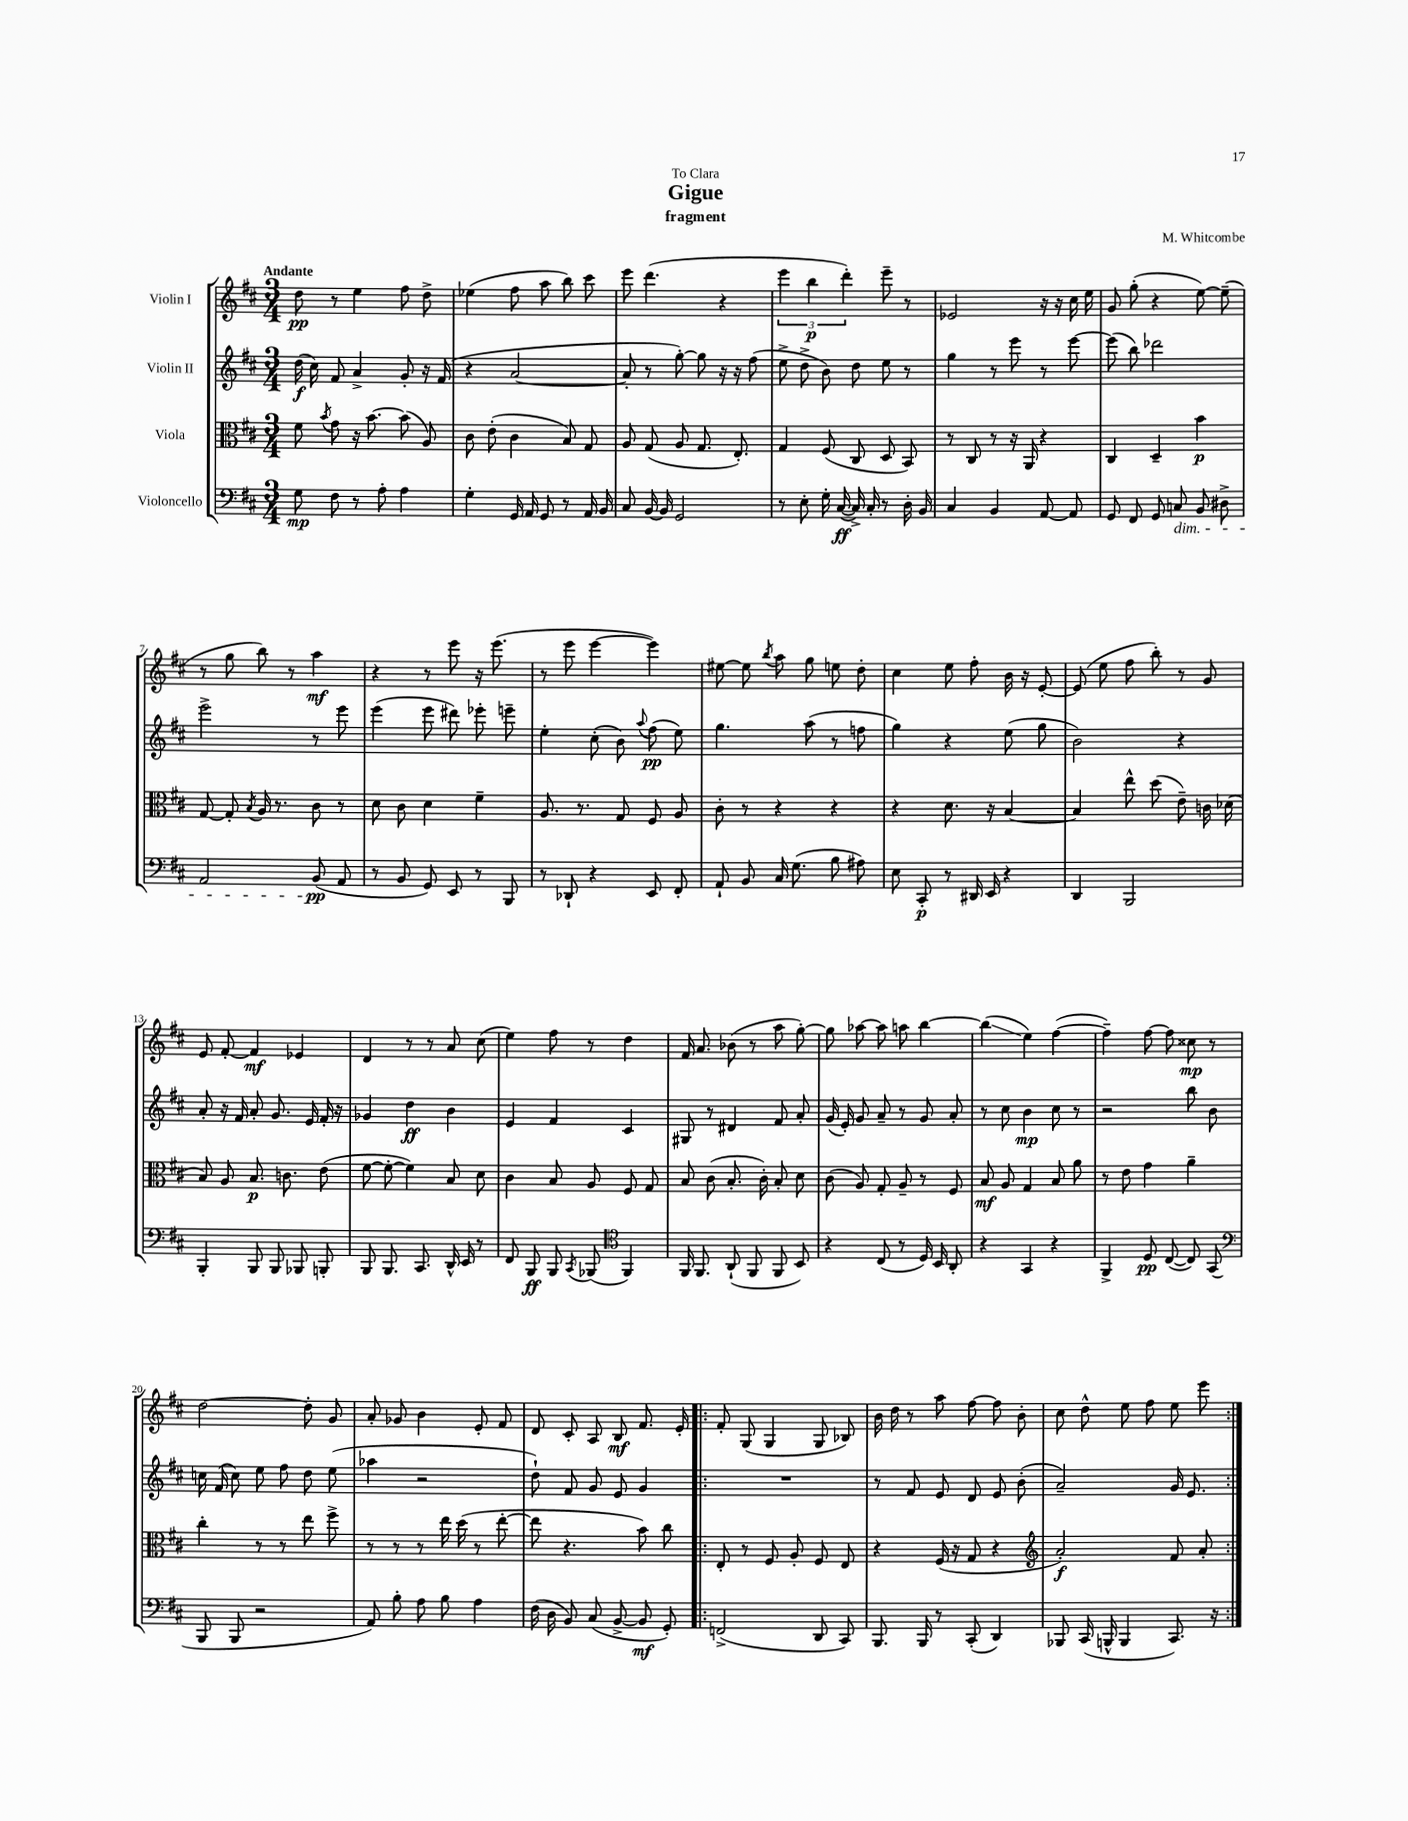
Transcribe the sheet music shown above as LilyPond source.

\header { title = "Gigue" composer = "M. Whitcombe" subtitle = "fragment" dedication = "To Clara" }
<<
\new StaffGroup <<
\new Staff = "s0" \with { instrumentName = "Violin I" } {
    \clef treble \key d \major \numericTimeSignature \time 3/4 \tempo "Andante"
    \autoBeamOff d''8\pp r8 e''4 fis''8 d''8-> |
    ees''4( fis''8 a''8 b''8) cis'''8 |
    e'''8 d'''4.( r4 |
    \tuplet 3/2 { e'''4 b''4\p d'''4-.) } e'''8-- r8 |
    ees'2 r16 r16 cis''16 e''16 |
    g'8 g''8-.( r4 e''8~) e''8--( |
    r8 g''8 b''8) r8 a''4\mf |
    r4 r8 e'''8 r16 e'''8.( |
    r8 e'''8 e'''4~ e'''4) |
    eis''8~ eis''8 \acciaccatura { b''8 } a''8 g''8 e''8 d''8-. |
    cis''4 e''8 fis''8-. b'16 r16 e'8~-. |
    e'8( e''8 fis''8 b''8-.) r8 g'8 |
    e'8 fis'8~-. fis'4\mf ees'4 |
    d'4 r8 r8 a'8 cis''8( |
    e''4) fis''8 r8 d''4 |
    fis'16 a'8. bes'8( r8 a''8 g''8~-.) |
    g''8 aes''8~ aes''8 a''8 b''4~ |
    b''4\glissando( e''4) fis''4~( |
    fis''4--) fis''8~ fis''8 cisis''8\mp r8 |
    d''2~ d''8-. g'8 |
    a'8-. ges'8 b'4 e'8-. fis'8 |
    d'8 cis'8-. a8 b8\mf fis'8. e'16-. |
    \repeat volta 2 { fis'8-. g8( g4 g8 bes8) |
    b'16 d''16 r8 a''8 fis''8~ fis''8 b'8-. |
    cis''8 d''8-^ e''8 fis''8 e''8 e'''8 | }
}
\new Staff = "s1" \with { instrumentName = "Violin II" } {
    \clef treble \key d \major \numericTimeSignature \time 3/4
    \autoBeamOff d''16\f( cis''16) fis'8 a'4-> g'8-. r16 fis'16( |
    r4 a'2~ |
    a'8-. r8 g''8~-.) g''8 r16 r16 fis''8( |
    e''8-> d''8-> b'8) d''8 e''8 r8 |
    g''4 r8 e'''8 r8 e'''8~ |
    e'''8( b''8) des'''2 |
    e'''2-> r8 e'''8 |
    e'''4( e'''8 dis'''8) ees'''8-. e'''8-- |
    e''4-. cis''8-.( b'8) \appoggiatura { a''8 } fis''8\pp( e''8) |
    g''4. a''8( r8 f''8 |
    g''4) r4 e''8( g''8 |
    b'2) r4 |
    a'8-. r16 fis'16 a'8-. g'8. e'16 fis'16-. r16 |
    ges'4 d''4\ff b'4 |
    e'4 fis'4 cis'4 |
    gis8 r8 dis'4 fis'8 a'8-. |
    g'16( e'16-.) g'8 a'8-- r8 g'8 a'8-. |
    r8 cis''8 b'4\mp cis''8 r8 |
    r2 b''8 b'8 |
    c''16 fis'16( c''8) e''8 fis''8 d''8 e''8( |
    aes''4 r2 |
    d''8-!) fis'8 g'8 e'8 g'4 |
    \repeat volta 2 { R2. |
    r8 fis'8 e'8 d'8 e'8 b'8-.( |
    a'2--) g'16 e'8. | }
}
\new Staff = "s2" \with { instrumentName = "Viola" } {
    \clef alto \key d \major \numericTimeSignature \time 3/4
    \autoBeamOff fis'8 \acciaccatura { b'8 } g'8 r16 b'8.~ b'8( a8) |
    cis'8 e'8-.( cis'4 b8) g8 |
    a8 g8( a8 g8. e8.-.) |
    g4 fis8( cis8 d8 b,8) |
    r8 cis8 r8 r16 a,16 r4 |
    cis4 d4-- b'4\p |
    g8~ g8-. \acciaccatura { b8 } a16 r8. cis'8 r8 |
    d'8 cis'8 d'4 fis'4-- |
    a8. r8. g8 fis8 a8 |
    cis'8-. r8 r4 r4 |
    r4 d'8. r16 b4~ |
    b4 e''8-^ d''8( e'8--) c'16 des'16( |
    b8) a8 b8.\p c'8. e'8( |
    fis'8~ fis'8~-. fis'4) b8 d'8 |
    cis'4 b8 a8 fis8 g8 |
    b8 cis'8( b8.-. cis'16-.) b8-. d'8 |
    cis'8( a8) g8-. a8-- r8 fis8 |
    b8\mf a8 g4 b8 a'8 |
    r8 e'8 g'4 a'4-- |
    cis''4-. r8 r8 e''8 fis''8-> |
    r8 r8 r8 e''16 d''16( r8 e''8~-. |
    e''8 r4. b'8) cis''8 |
    \repeat volta 2 { e8-. r8 fis8 a8-. fis8 e8 |
    r4 fis16( r16 g8 r4 |
    \clef treble a'2-.\f) fis'8 a'8-. | }
}
\new Staff = "s3" \with { instrumentName = "Violoncello" } {
    \clef bass \key d \major \numericTimeSignature \time 3/4
    \autoBeamOff g8\mp fis8 r8 a8-. a4 |
    g4-. g,16 a,16 g,8 r8 a,16 b,16 |
    cis8 b,16~ b,16 g,2 |
    r8 e8-. g16-. cis16~\ff( cis16->) cis16-. r8 d16-. b,16 |
    cis4 b,4 a,8~ a,8 |
    g,8 fis,8 g,8 c8\dim b,8 dis8-> |
    a,2 b,8\pp\!( a,8 |
    r8 b,8 g,8) e,8 r8 b,,8 |
    r8 des,8-! r4 e,8 fis,8-. |
    a,8-! b,8 cis16 g8.( b8 ais8) |
    e8 cis,8-.\p r8 dis,16 e,16 r4 |
    d,4 b,,2 |
    b,,4-. b,,8 b,,8 bes,,8 b,,8-. |
    b,,8 b,,8. cis,8. d,16-^ e,16 r8 |
    fis,8 b,,8\ff b,,8 \acciaccatura { cis,8 } bes,,8( \clef tenor fis,4) |
    fis,16 fis,8. a,8-!( fis,8 fis,8 b,8) |
    r4 cis8( r8 d16) b,16 a,8-. |
    r4 g,4 r4 |
    fis,4-> d8\pp cis8~( cis8) g,8( |
    \clef bass b,,8 b,,8 r2 |
    a,8) b8-. a8 b8 a4 |
    fis16( d16 b,8) cis8( b,8~-> b,8\mf g,8-.) |
    \repeat volta 2 { f,2->( d,8 cis,8) |
    b,,8. b,,16 r8 cis,8-.( d,4) |
    bes,,8 cis,16( b,,16-^ b,,4 cis,8.) r16 | }
}
>>
>>
